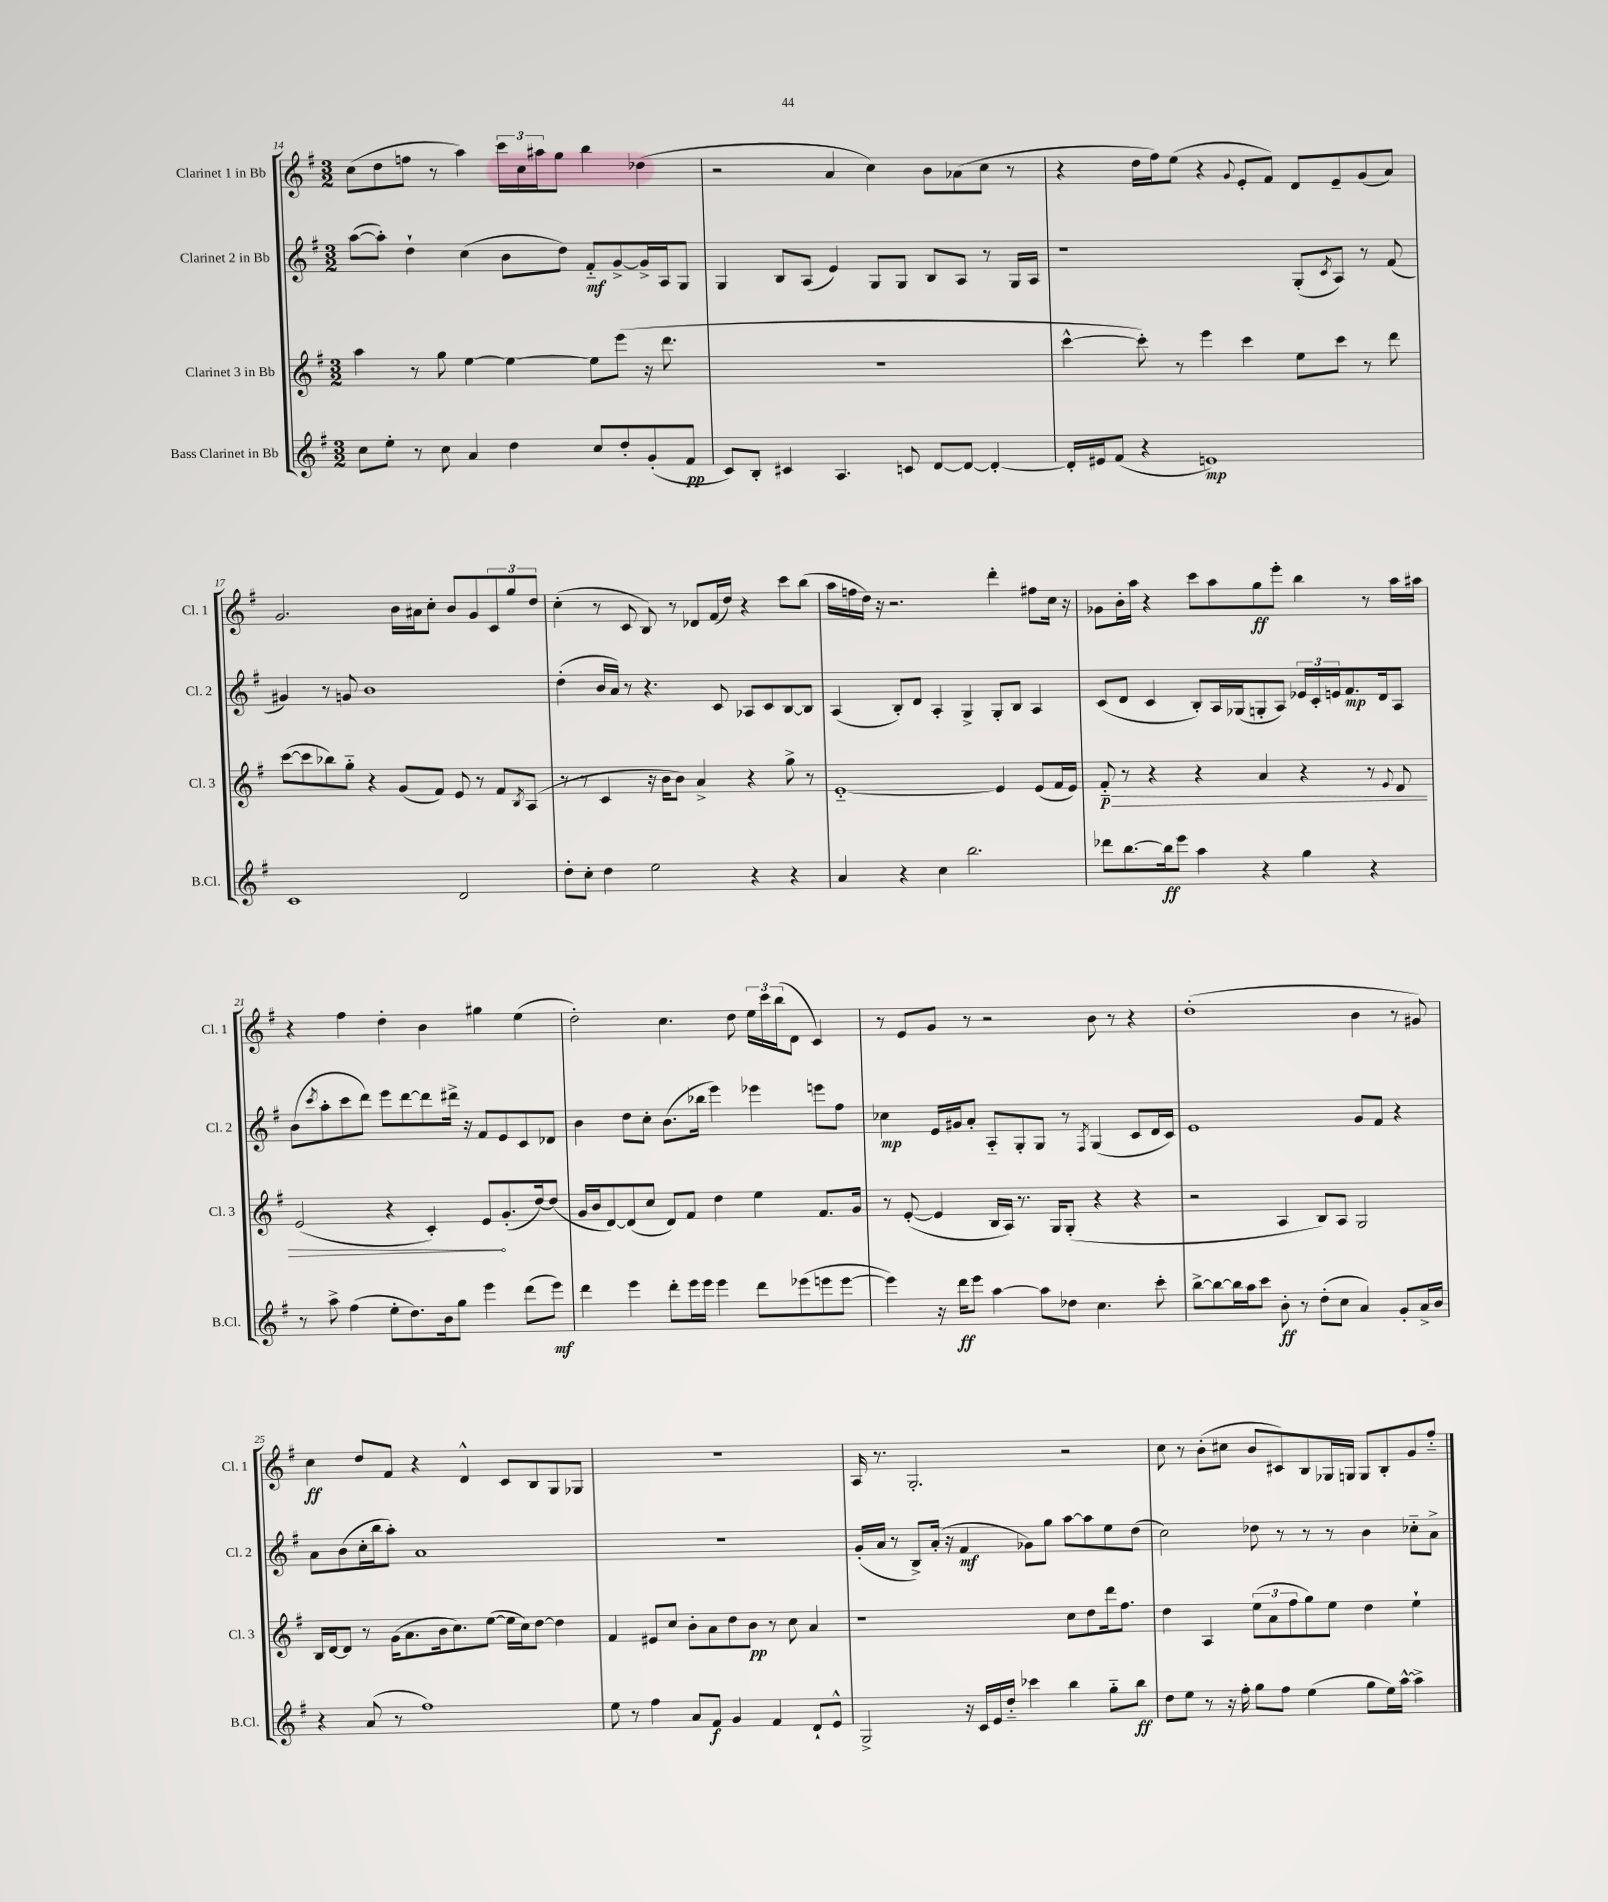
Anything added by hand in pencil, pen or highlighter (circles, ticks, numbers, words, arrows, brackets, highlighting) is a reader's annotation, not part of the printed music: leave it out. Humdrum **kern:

**kern	**kern	**kern	**kern
*staff4	*staff3	*staff2	*staff1
*clefG2	*clefG2	*clefG2	*clefG2
*k[f#]	*k[f#]	*k[f#]	*k[f#]
*M3/2	*M3/2	*M3/2	*M3/2
8cc	4aa	([8aa	(8cc
8ee'	.	8aa'])	8dd
8r	8r	4dd`	8ff
8cc	8gg	.	8r
4a	[4ee	(4cc	4aa)
4dd	4ee_	8b	24ccc
.	.	.	24cc
.	.	.	24aa#
.	.	8dd)	8gg
8cc	8ee]	8f#'~	4bb
8dd'	(8eee	[8g^	.
(8g'	16r	16g^]	(4dd-
.	8.ddd	16A	.
8f#	.	8G	.
=	=	=	=
8c)	1.r	4G	2r
8B'	.	.	.
4c#	.	8B	.
.	.	(8A	.
4.A	.	4e)	4a
.	.	8G	4cc)
8c	.	8G	.
[8d	.	8B	8b
8d_	.	8A	(8a-
4d'_	.	8r	8cc
.	.	16G	8r
.	.	16A	.
=	=	=	=
16d']	[4ccc^^	1r	4r
16e#	.	.	.
(8f#	.	.	.
4r	8ccc'])	.	16dd
.	.	.	16ff#)
.	8r	.	(8ee
1e)	4eee	.	4r
.	.	.	8qqg
.	4ccc	.	8e'
.	.	.	8f#)
.	8ee	(8G'	8d
.	.	8qc	.
.	8ccc	8A)	8e~
.	8r	8r	(8g
.	8ddd	(8f#	8a)
=	=	=	=
1c	([8ccc	4g#)	2.g
.	8ccc]	.	.
.	8bb-)	8r	.
.	8gg'~	8g	.
.	4r	1b	.
.	(8g	.	16b
.	.	.	16a#
.	8f#)	.	8cc'
2d	8e	.	8b
.	8r	.	8g
.	8f#	.	12c
.	.	.	12gg
.	8qB	.	.
.	(8A	.	.
.	.	.	12dd
=	=	=	=
8dd'	8r	(4dd'	(4cc'
8cc'	8r	.	.
4dd	4c	16b	8r
.	.	16a)	.
.	.	8r	8c
2ee	16r	4.r	8B)
.	16b	.	.
.	8b)	.	8r
.	4a^	.	8d-
.	.	8c	(16f#
.	.	.	16dd)
4r	4r	8A-	4r
.	.	8c	.
4r	8gg^	[8B	8ccc
.	8r	8B]	(8bb
=	=	=	=
4a	[1e'~	(4A	16aa
.	.	.	16ff
.	.	.	16dd)
.	.	.	16r
4r	.	8B')	2.r
.	.	8d	.
4cc	.	4A'	.
2.bb	.	4G^	.
.	4e]	8G'	4ddd'
.	.	8B	.
.	(8e	4A	8ff#
.	16f#	.	16cc
.	16e)	.	16r
=	=	=	=
8ddd-	8f#'~	(8c	8g-
[8.bb	8r	8d	16b'
.	.	.	16aa
.	4r	4c	4r
16bb]	.	.	.
8eee	.	.	.
4aa	4r	8B')	8ccc
.	.	16A	8aa
.	.	(16G-	.
4r	4a	8G'	8gg
.	.	8A)	8eee'
4gg	4r	24e-	4bb
.	.	24c'	.
.	.	24e	.
.	.	8.f#	.
4r	8r	.	8r
.	.	16d	.
.	8qqe	.	.
.	8d	8A	16aa
.	.	.	16aa#
=	=	=	=
8r	(2e	(8b	4r
.	.	8qccc	.
8aa^	.	8aa'	.
(4ff#	.	8ccc	4ff#
.	.	8ddd)	.
8ee'	4r	8eee	4dd'
8.dd)	.	[8ddd	.
.	4c')	8ddd]	4b
16b	.	.	.
8gg	.	16ddd#^	.
.	.	16r	.
4eee	8e	8f#	4gg#
.	(8.g'	8e	.
(8ddd	.	8c	(4ee
.	[16dd)	.	.
8eee)	(8dd]	8d-	.
=	=	=	=
4ddd	16g	4b	2dd')
.	16b	.	.
.	[8d)	.	.
4eee	(8d]	8dd	.
.	8cc	8cc'	.
8ddd'	8d)	(8.b	4.cc
16eee	8f#	.	.
16eee	.	16bb-	.
4eee	4dd	4eee)	.
.	.	.	8dd
8ddd	4ee	4eee-	24ee
.	.	.	24ccc
.	.	.	(24bb
(8eee-	.	.	8d
8eee	8.f#	8eee	4c)
[8eee	.	8ff#	.
.	16g	.	.
=	=	=	=
4eee])	8r	4cc-	8r
.	([8e'	.	8e
16r	4e]	16e	8g
16ddd	.	16g#	.
8eee	.	8a'	8r
[4aa	16B	8A'~	2r
.	16A)	.	.
.	8.r	8G'	.
8aa]	.	8G	.
.	16G	.	.
8dd-	(8G'	8r	.
.	.	8qF#	.
4.cc	4r	(4G	8b
.	.	.	8r
.	4r	8c	4r
8ccc'	.	16d	.
.	.	16c)	.
=	=	=	=
[8bb^	2r	1e	(1dd'
8bb_	.	.	.
16bb]	.	.	.
16aa	.	.	.
8ccc	.	.	.
8b'	4A	.	.
8r	.	.	.
(8dd'	8B)	.	.
8cc	8A	.	.
4a)	2G	8g	4b
.	.	8f#	.
8g'	.	4r	8r
16a^	.	.	8g#)
16b	.	.	.
=	=	=	=
4r	16B	8a	4cc
.	[16d	.	.
.	8d]	(8b	.
(8a	8r	16cc'	8dd
.	.	16bb	.
8r	(16g	8aa')	8f#
.	8.a	.	.
1ff#)	.	1a	4r
.	16b	.	.
.	8.cc)	.	.
.	.	.	4d^^
.	([8ee	.	.
.	16ee]	.	8c
.	16cc)	.	.
.	[8dd	.	8B
.	4dd]	.	8G
.	.	.	8G-
=	=	=	=
8ee	4f#	1.r	1.r
8r	.	.	.
4ff#	8e#	.	.
.	8cc	.	.
8a	8b'	.	.
8f#	8a	.	.
4g	8dd	.	.
.	8b	.	.
4f#	8r	.	.
.	8cc	.	.
8d`	4a	.	.
8e^^	.	.	.
=	=	=	=
2G^	1r	(16g'	16A
.	.	16a	8.r
.	.	8r	.
.	.	8B^)	2.G'
.	.	(16a'	.
.	.	16r	.
16r	.	4f#	.
16c	.	.	.
16e	.	.	.
16dd'~	.	.	.
4ccc-	.	8g-)	.
.	.	8gg	.
4bb	8cc	[8aa	2r
.	8dd	8aa]	.
8gg'~	16ddd	8ee	.
.	8.ff#	.	.
8bb	.	(8dd	.
=	=	=	=
8dd	4dd	2cc)	8cc
8ee	.	.	8r
8r	4A	.	(8b'
16r	.	.	8cc#
16ff#'	.	.	.
8gg	(12ee	8dd-	8b
.	12a	.	.
8ff#	.	8r	8c#)
.	12ff#	.	.
(4ee	8gg)	8r	8B
.	8ee	8r	16G-
.	.	.	16G
8gg	4dd	4b	8G
16ee)	.	.	8B'
[16aa^^	.	.	.
4aa^]	4ee`	8cc-'~	8g
.	.	8a^	8ff#'~
==	==	==	==
*-	*-	*-	*-
